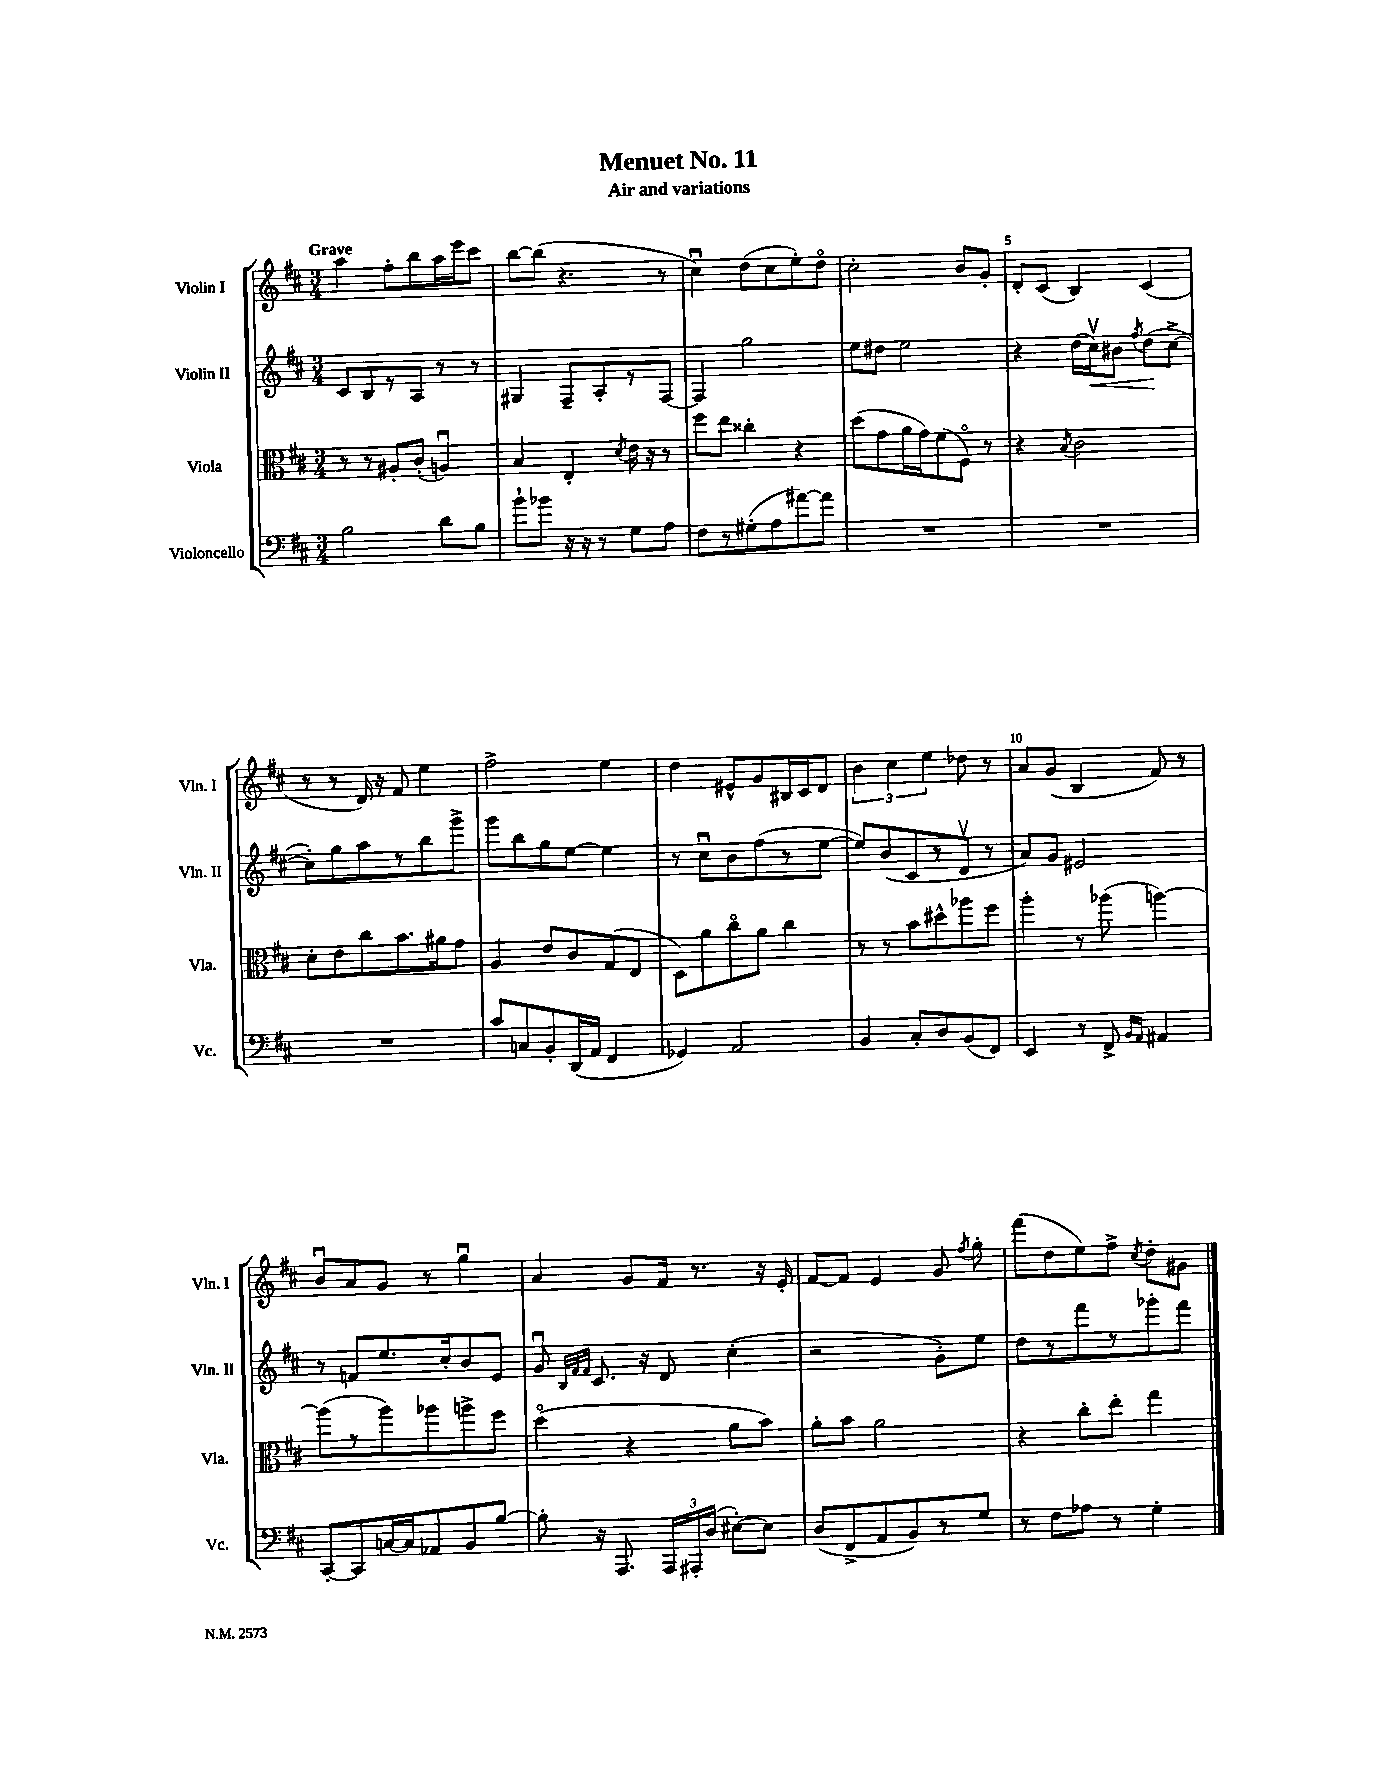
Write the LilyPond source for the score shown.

\header { title = "Menuet No. 11" subtitle = "Air and variations" }
<<
\new StaffGroup <<
\new Staff = "s0" \with { instrumentName = "Violin I" shortInstrumentName = "Vln. I" } {
    \clef treble \key d \major \numericTimeSignature \time 3/4 \tempo "Grave"
    \autoBeamOff a''4 fis''8[-. b''8 a''16 e'''16 cis'''8] |
    b''8[~ b''8]( r4. r8 |
    cis''4\downbow) d''8[( cis''8 e''8-.) d''8]\flageolet |
    cis''2-. b'8[ g'8]-. |
    d'8[-. cis'8]( b4) cis'4( |
    r8 r8 d'16) r16 fis'8 e''4 |
    fis''2-> e''4 |
    d''4 eis'8[-^ g'8 bis16 cis'16 d'8] |
    \tuplet 3/2 { b'4 cis''4 e''4 } des''8 r8 |
    a'8[ g'8]( b4 fis'8) r8 |
    b'8[\downbow a'8 g'8] r8 g''4\downbow |
    a'4 g'8[ fis'16] r8. r16 e'16-. |
    fis'8[~ fis'8] e'4 g'8 \acciaccatura { fis''8 } g''8-. |
    fis'''8[( d''8 e''8) fis''8]-> \acciaccatura { cis''8 } d''8[-. gis'8] \bar "|." |
}
\new Staff = "s1" \with { instrumentName = "Violin II" shortInstrumentName = "Vln. II" } {
    \clef treble \key d \major \numericTimeSignature \time 3/4
    \autoBeamOff cis'8[ b8 r8 a8] r8 r8 |
    gis4 fis8[-- a8-. r8 fis8]~ |
    fis4 g''2 |
    e''8[ dis''8] e''2 |
    r4 d''16[( cis''16\upbow\<) bis'8] \acciaccatura { fis''8 } d''8[\!( cis''8]~-> |
    cis''8[-.) g''8 a''8 r8 b''8 g'''8]-> |
    g'''8[ b''8 g''8 e''8]~ e''4 |
    r8 cis''8[\downbow b'8 fis''8( r8 e''8]~ |
    e''8[) b'8( cis'8 r8 d'8]\upbow r8 |
    a'8[) g'8] eis'2 |
    r8 f'8[ e''8. cis''16-. b'8 e'8] |
    g'8\downbow \grace { b32[ fis'32 fis'32] } cis'8. r16 d'8 cis''4-.( |
    r2 g'8[-.) e''8] |
    d''8[ r8 fis'''8 r8 ges'''8-. fis'''8] \bar "|." |
}
\new Staff = "s2" \with { instrumentName = "Viola" shortInstrumentName = "Vla." } {
    \clef alto \key d \major \numericTimeSignature \time 3/4
    \autoBeamOff r8 r8 ais8[-. cis'8]-.( a4\downbow) |
    b4 e4-. \acciaccatura { d'8 } e'16 r16 r8 |
    fis''8[ e''8] cisis''4-. r4 |
    d''8[( g'8 a'16 g'16) fis'8( fis8]\flageolet) r8 |
    r4 \acciaccatura { b8 } cis'2 |
    d'8[-. e'8 cis''8 b'8. ais'16 g'8] |
    a4 e'8[ cis'8 g8( e8] |
    d8[) a'8 cis''8\flageolet a'8] cis''4 |
    r8 r8 b'8[ dis''8-^ aes''8 fis''8] |
    a''4-. r8 aes''8( a''4~) |
    a''8[( r8 a''8) aes''8 a''8-> fis''8] |
    d''4\flageolet( r4 a'8[ b'8]) |
    a'8[-. b'8] a'2 |
    r4 cis''8[-. e''8]-. g''4 \bar "|." |
}
\new Staff = "s3" \with { instrumentName = "Violoncello" shortInstrumentName = "Vc." } {
    \clef bass \key d \major \numericTimeSignature \time 3/4
    \autoBeamOff b2 d'8[ b8] |
    b'8[-! bes'8] r16 r16 r8 g8[ a8] |
    fis8[ r8 gis8-.( a8 ais'8~) ais'8] |
    R2. |
    R2. |
    R2. |
    cis'8[ c8 b,8-. d,16( a,16] fis,4 |
    ges,4) a,2 |
    b,4 cis8[-. d8 b,8( fis,8]) |
    e,4 r8 fis,8-> \grace { b,16[ a,16] } ais,4 |
    cis,8[~-. cis,8 c16~ c16 aes,8 b,8 b8]~ |
    b8-. r16 a,,8. \tuplet 3/2 { a,,16[ ais,,16-. d16]( } eis8[~-.) eis8] |
    d8[( fis,8-> a,8 b,8) r8 g8] |
    r8 fis8[ aes8] r8 g4-. \bar "|." |
}
>>
>>
\layout { \context { \Score \override BarNumber.break-visibility = ##(#f #t #t) barNumberVisibility = #(every-nth-bar-number-visible 5) } }
